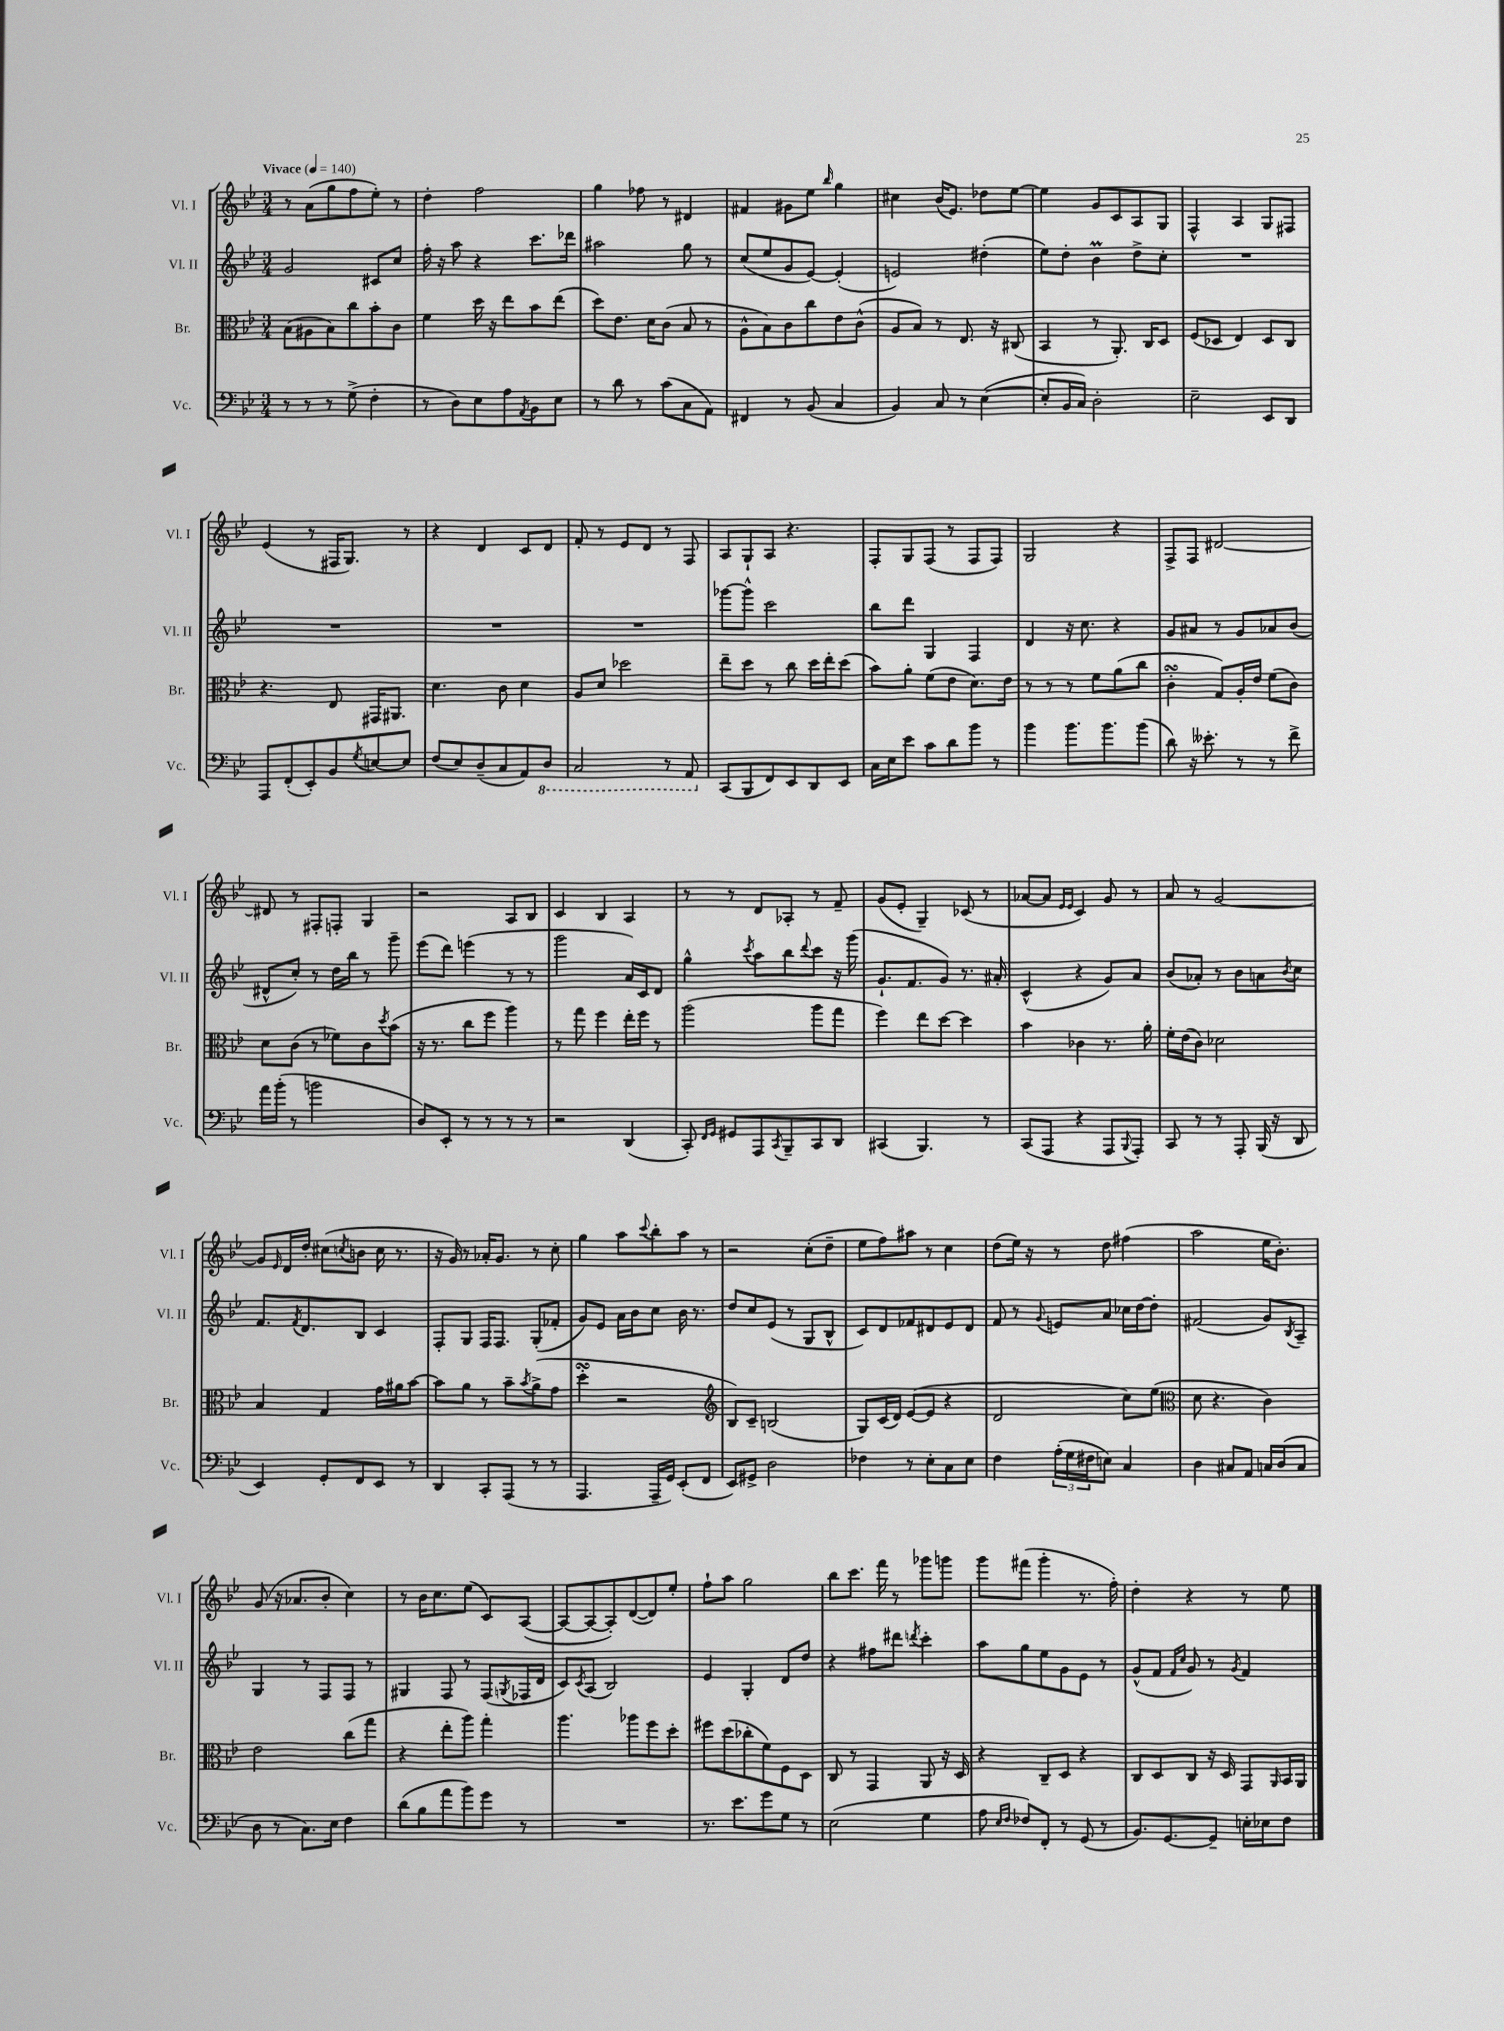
<<
\new StaffGroup <<
\new Staff = "s0" \with { instrumentName = "Vl. I" shortInstrumentName = "Vl. I" } {
    \clef treble \key bes \major \numericTimeSignature \time 3/4 \tempo "Vivace" 4 = 140
    r8 a'8( g''8 f''8 ees''8-.) r8 |
    d''4-. f''2 |
    g''4 fes''8 r8 dis'4 |
    fis'4 gis'8 ees''8 \grace { bes''16 } g''4 |
    cis''4 bes'16( ees'8.) des''8 ees''8~ |
    ees''4 g'8 c'8 a8 g8 |
    f4-^ a4 g8 fis8 |
    ees'4( r8 fis16 g8.) r8 |
    r4 d'4 c'8 d'8 |
    f'8-. r8 ees'8 d'8 r8 f8 |
    a8 g8-! a8 r4. |
    f8-. g8 f8( r8 f8 f8) |
    g2 r4 |
    f8-> f8 dis'2~ |
    dis'8 r8 fis8-. f8-. g4 |
    r2 a8 bes8 |
    c'4 bes4 a4 |
    r8 r8 d'8 aes8-. r8 f'8-- |
    g'8( ees'8-. g4--) ces'8( r8 |
    aes'8~ aes'8 \grace { ees'16 ees'16 } c'4) g'8 r8 |
    a'8 r8 g'2~ |
    g'8 \grace { ees'16 } d'16 d''16-. cis''8( \acciaccatura { c''8 } b'8 c''16 r8. |
    r16 g'16) r8 aes'16-. g'8. r8 c''8-. |
    g''4 a''8 \appoggiatura { c'''8 } bes''8-. a''8 r8 |
    r2 c''8-.( d''8-- |
    ees''8 f''8) ais''8 r8 c''4 |
    d''8( ees''16) r16 r8 d''8 fis''4( |
    a''2 ees''16 bes'8.-.) |
    g'8( r16 aes'8. bes'8-. c''4) |
    r8 bes'16 c''8. ees''8( c'8) a8~( |
    a8~ a8~ a8-.) d'8~( d'8) ees''8-. |
    f''8-! a''8 g''2 |
    bes''8 c'''8. f'''16 r8 ges'''8 g'''8 |
    g'''8 fis'''8( g'''4-. r8. f''16-.) |
    d''4-. r4 r8 ees''8 \bar "|." |
}
\new Staff = "s1" \with { instrumentName = "Vl. II" shortInstrumentName = "Vl. II" } {
    \clef treble \key bes \major \numericTimeSignature \time 3/4
    g'2 cis'8 c''8 |
    f''16-. r16 a''8 r4 c'''8. des'''16 |
    ais''2 g''8 r8 |
    c''8( ees''8 g'8 ees'8~) ees'4-.( |
    e'2) dis''4-.( |
    ees''8) d''8-. bes'4\prall d''8-> c''8-. |
    R2. |
    R2. |
    R2. |
    R2. |
    ges'''8~ ges'''8-^ c'''2 |
    bes''8 d'''8 g4 f4 |
    d'4 r16 c''8. r4 |
    g'8 ais'8 r8 g'8 aes'8 bes'8( |
    dis'8-^ c''8-.) r8 d''16 bes''16 r8 g'''8-- |
    ees'''8( d'''8) e'''4( r8 r8 |
    g'''2 a'16) c'16 d'8 |
    g''4-^ \acciaccatura { c'''8 } a''8 bes''8 \appoggiatura { d'''8 } c'''8 r16 g'''16( |
    g'8.-! f'8. g'8) r8. ais'16-. |
    c'4-^( r4 g'8) a'8 |
    bes'8( aes'8-.) r8 bes'8 a'8 \acciaccatura { bes'8 } c''8 |
    f'8. \acciaccatura { f'8 } d'8. bes8 c'4 |
    f8-. g8 f16 f8. g8-.( fes'8-. |
    g'8) ees'8 a'16 bes'16 c''8 bes'16 r8. |
    d''8 c''8 ees'8( r8 g8 bes8-^ |
    c'8) d'8 fes'8 dis'8 ees'8 dis'8 |
    f'8 r8 \appoggiatura { g'8 } e'8 a'8 ces''16 d''16~ d''8-. |
    fis'2( g'8) \acciaccatura { bes8 } a8-- |
    g4 r8 f8 f8 r8 |
    gis4 f8 r8 f8( \acciaccatura { g8 } fes16 d'16 |
    c'8) \acciaccatura { c'8 } a8( bes2) |
    ees'4 g4-. d'8 d''8 |
    r4 fis''8 dis'''8 \acciaccatura { d'''8 } c'''4-. |
    a''8 g''8 ees''8 g'8 ees'8 r8 |
    g'8-^( f'8 \grace { f'16 c''16 } g'8) r8 \acciaccatura { g'8 } f'4 \bar "|." |
}
\new Staff = "s2" \with { instrumentName = "Br." shortInstrumentName = "Br." } {
    \clef alto \key bes \major \numericTimeSignature \time 3/4
    bes8( ais8 bes8) c''8 bes'8-. c'8 |
    f'4 d''16 r16 ees''8 bes'8 ees''8( |
    d''8) ees'8. d'16 c'8( bes8 r8 |
    a8-^ bes8) c'8 c''8 ees'8 c'8-^( |
    a8 bes8) r8 ees8. r16 cis8( |
    bes,4 r8 a,8.-.) c16 d8 |
    f8( des8 ees4) des8 c8 |
    r4. ees8 gis,16 ais,8. |
    d'4. c'8 d'4 |
    a8 d'8 des''2 |
    ees''8-- d''8 r8 c''8 d''16 ees''16-. d''8( |
    bes'8) a'8-. f'8( ees'8 d'8.) ees'16 |
    r8 r8 r8 f'8 a'8( c''8 |
    c'4-.\turn g8) a16-. ees'16 f'8( c'8) |
    d'8 c'8( r8 fes'8) c'8 \acciaccatura { d''8 } bes'8( |
    r16 r8. c''8 f''8 a''4) |
    r8 g''8 f''4 ees''16-. f''16 r8 |
    a''2( a''8 g''8 |
    f''4) ees''8 d''8~ d''4 |
    bes'4 ces'4 r8. a'16-. |
    f'16-. ees'16( c'8) des'2 |
    bes4 g4 g'16 ais'16 bes'8~ |
    bes'8 a'8 r8 bes'8-- \acciaccatura { bes'8 } a'8->( g'8 |
    d''4-.\turn r2 |
    \clef treble bes8) c'8-- b2( |
    g8) c'16( d'16) ees'8~( ees'8 r4 |
    d'2 c''8) ees''8( |
    \clef alto d'8 r4. c'4) |
    ees'2 c''8( g''8 |
    r4 ees''8-. a''8) g''4-. |
    a''4. aes''8 f''8 d''8-. |
    fis''8 d''8( ces''8-. f'8) f8 d8 |
    c8 r8 g,4 a,8 r16 d16 |
    r4 c8-- d8 r4 |
    c8 d8 c8 r16 d16 g,8 \grace { a,16 } bes,16 a,16 \bar "|." |
}
\new Staff = "s3" \with { instrumentName = "Vc." shortInstrumentName = "Vc." } {
    \clef bass \key bes \major \numericTimeSignature \time 3/4
    r8 r8 r8 g8->( f4-. |
    r8 d8) ees8 a8 \acciaccatura { a,8 } bes,8 ees8 |
    r8 d'8 r8 c'8( c8 a,8) |
    fis,4 r8 bes,8( c4 |
    bes,4) c8 r8 ees4~( |
    ees8-. bes,16 c16) d2-. |
    ees2-- ees,8 d,8 |
    a,,8 f,8-.( ees,8-.) bes,8 \acciaccatura { g8 } e8~ e8 |
    f8( ees8) d8--( c8 a,8) \ottava #-1 d,8 |
    c,2 r8 a,,8 \ottava #0 |
    c,8( bes,,8 f,8) ees,8 d,8 ees,8 |
    c16 ees16 ees'8 c'8 d'8 bes'8 r8 |
    bes'4 bes'8. bes'8. bes'8( |
    d'8) r16 eeses'8.-. r8 r8 f'8-> |
    a'16 bes'16-.( r8 b'2 |
    d8) ees,8-. r8 r8 r8 r8 |
    r2 d,4( |
    c,8-.) \grace { f,16 g,16 } gis,8 a,,8 \acciaccatura { c,8 } bes,,8-- c,8 d,8 |
    cis,4( bes,,4.) r8 |
    c,8( a,,8 r4 a,,8 \appoggiatura { bes,,8 } a,,8-.) |
    c,8 r8 r8 a,,8-. bes,,16( r16 d,8 |
    ees,4) g,8-. f,8 ees,8 r8 |
    d,4 c,8-. a,,8( r8 r8 |
    a,,4. a,,16-- g,16) ees,8-.( f,8 |
    ees,8) gis,8-> d2 |
    fes4 r8 ees8-. c8 ees8 |
    f4 \tuplet 3/2 { a16-.( g16 fis16 } e8) c4 |
    d4 cis8 a,8 c16 d16( c8 |
    d8 r8 c8.) ees16 f4 |
    d'8( bes8 a'8 bes'8) g'8 r8 |
    R2. |
    r8. ees'8. g'8 g8 r8 |
    ees2( g4 |
    a8 \grace { ees16 f16 } fes8) f,8-. r8 g,8( r8 |
    bes,8.) g,8.~ g,8-- e16-. ees16 f8 \bar "|." |
}
>>
>>
\layout { \context { \Score \remove "Bar_number_engraver" } }
